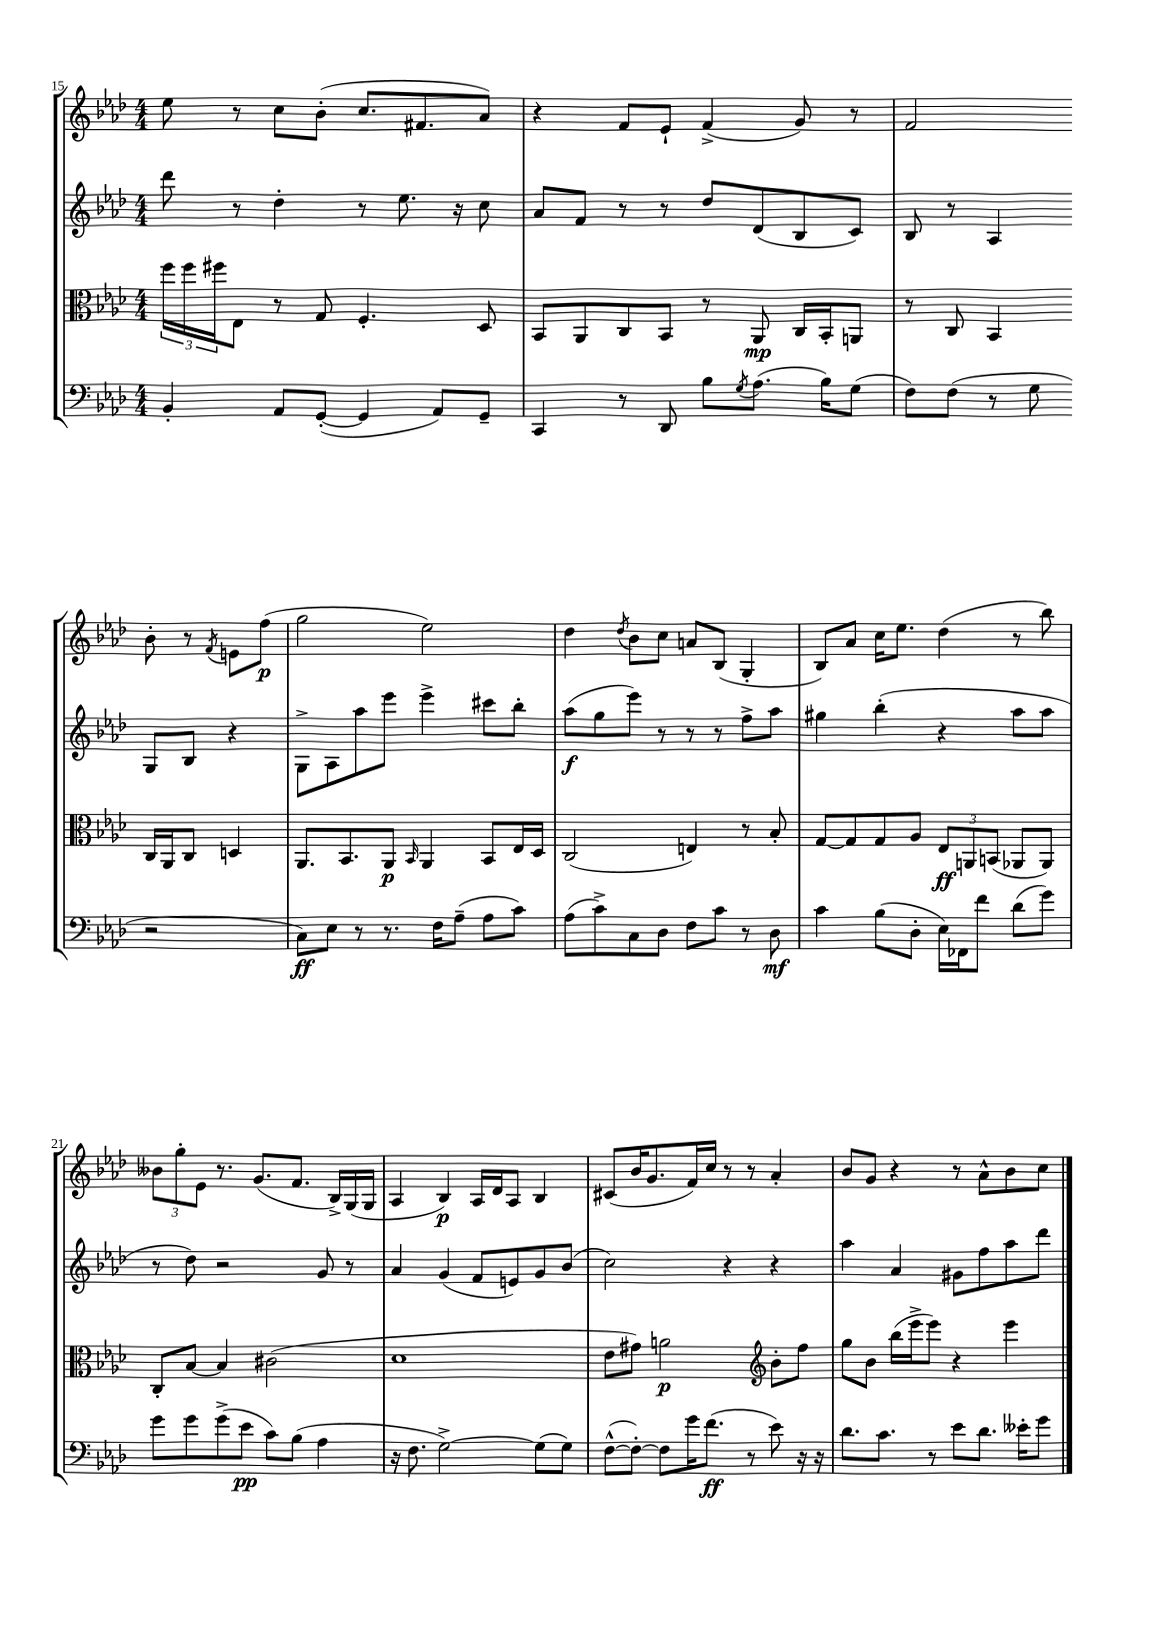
<<
\new StaffGroup <<
\new Staff = "s0" {
    \clef treble \key aes \major \numericTimeSignature \time 4/4
    ees''8 r8 c''8 bes'8-.( c''8. fis'8. aes'8) |
    r4 f'8 ees'8-! f'4->( g'8) r8 |
    f'2 bes'8-. r8 \acciaccatura { f'8 } e'8 f''8\p( |
    g''2 ees''2) |
    des''4 \acciaccatura { des''8 } bes'8 c''8 a'8 bes8( g4-. |
    bes8) aes'8 c''16 ees''8. des''4( r8 bes''8) |
    \tuplet 3/2 { beses'8 g''8-. ees'8 } r8. g'8.( f'8. bes16->) g16( g16 |
    aes4 bes4\p) aes16 des'16 aes8 bes4 |
    cis'8( bes'16 g'8. f'16) c''16 r8 r8 aes'4-. |
    bes'8 g'8 r4 r8 aes'8-^ bes'8 c''8 \bar "|." |
}
\new Staff = "s1" {
    \clef treble \key aes \major \numericTimeSignature \time 4/4
    des'''8 r8 des''4-. r8 ees''8. r16 c''8 |
    aes'8 f'8 r8 r8 des''8 des'8( bes8 c'8) |
    bes8 r8 aes4 g8 bes8 r4 |
    g8-> aes8 aes''8 ees'''8 ees'''4-> cis'''8 bes''8-. |
    aes''8\f( g''8 ees'''8) r8 r8 r8 f''8-> aes''8 |
    gis''4 bes''4-.( r4 aes''8 aes''8 |
    r8 des''8) r2 g'8 r8 |
    aes'4 g'4( f'8 e'8) g'8 bes'8( |
    c''2) r4 r4 |
    aes''4 aes'4 gis'8 f''8 aes''8 des'''8 \bar "|." |
}
\new Staff = "s2" {
    \clef alto \key aes \major \numericTimeSignature \time 4/4
    \tuplet 3/2 { f''16 f''16 fis''16 } ees8 r8 g8 f4.-. des8 |
    bes,8 aes,8 c8 bes,8 r8 aes,8\mp c16 bes,16-. a,8 |
    r8 c8 bes,4 c16 aes,16 c8 d4 |
    aes,8. bes,8. aes,8\p \grace { bes,16 } aes,4 bes,8 ees16 des16 |
    c2( e4) r8 bes8-. |
    g8~ g8 g8 aes8 \tuplet 3/2 { ees8\ff a,8 b,8( } aes,8 aes,8) |
    c8-. bes8~ bes4 cis'2( |
    des'1 |
    ees'8 gis'8) a'2\p \clef treble bes'8-. f''8 |
    g''8 bes'8 bes''16( ees'''16-> ees'''8) r4 ees'''4 \bar "|." |
}
\new Staff = "s3" {
    \clef bass \key aes \major \numericTimeSignature \time 4/4
    bes,4-. aes,8 g,8~-.( g,4 aes,8) g,8-- |
    c,4 r8 des,8 bes8 \acciaccatura { g8 } aes8.( bes16) g8( |
    f8) f8( r8 g8 r2 |
    c8\ff) ees8 r8 r8. f16 aes8--( aes8 c'8) |
    aes8( c'8->) c8 des8 f8 c'8 r8 des8\mf |
    c'4 bes8( des8-. ees16) fes,16 f'8 des'8( g'8) |
    g'8 g'8 g'8->( ees'8\pp c'8) bes8( aes4 |
    r16 f8. g2~->) g8( g8) |
    f8~-^( f8~-.) f8 g'16 f'8.\ff( r8 ees'8) r16 r16 |
    des'8. c'8. r8 ees'8 des'8. eeses'16-. g'8 \bar "|." |
}
>>
>>
\layout { \context { \Score currentBarNumber = #15 } }
